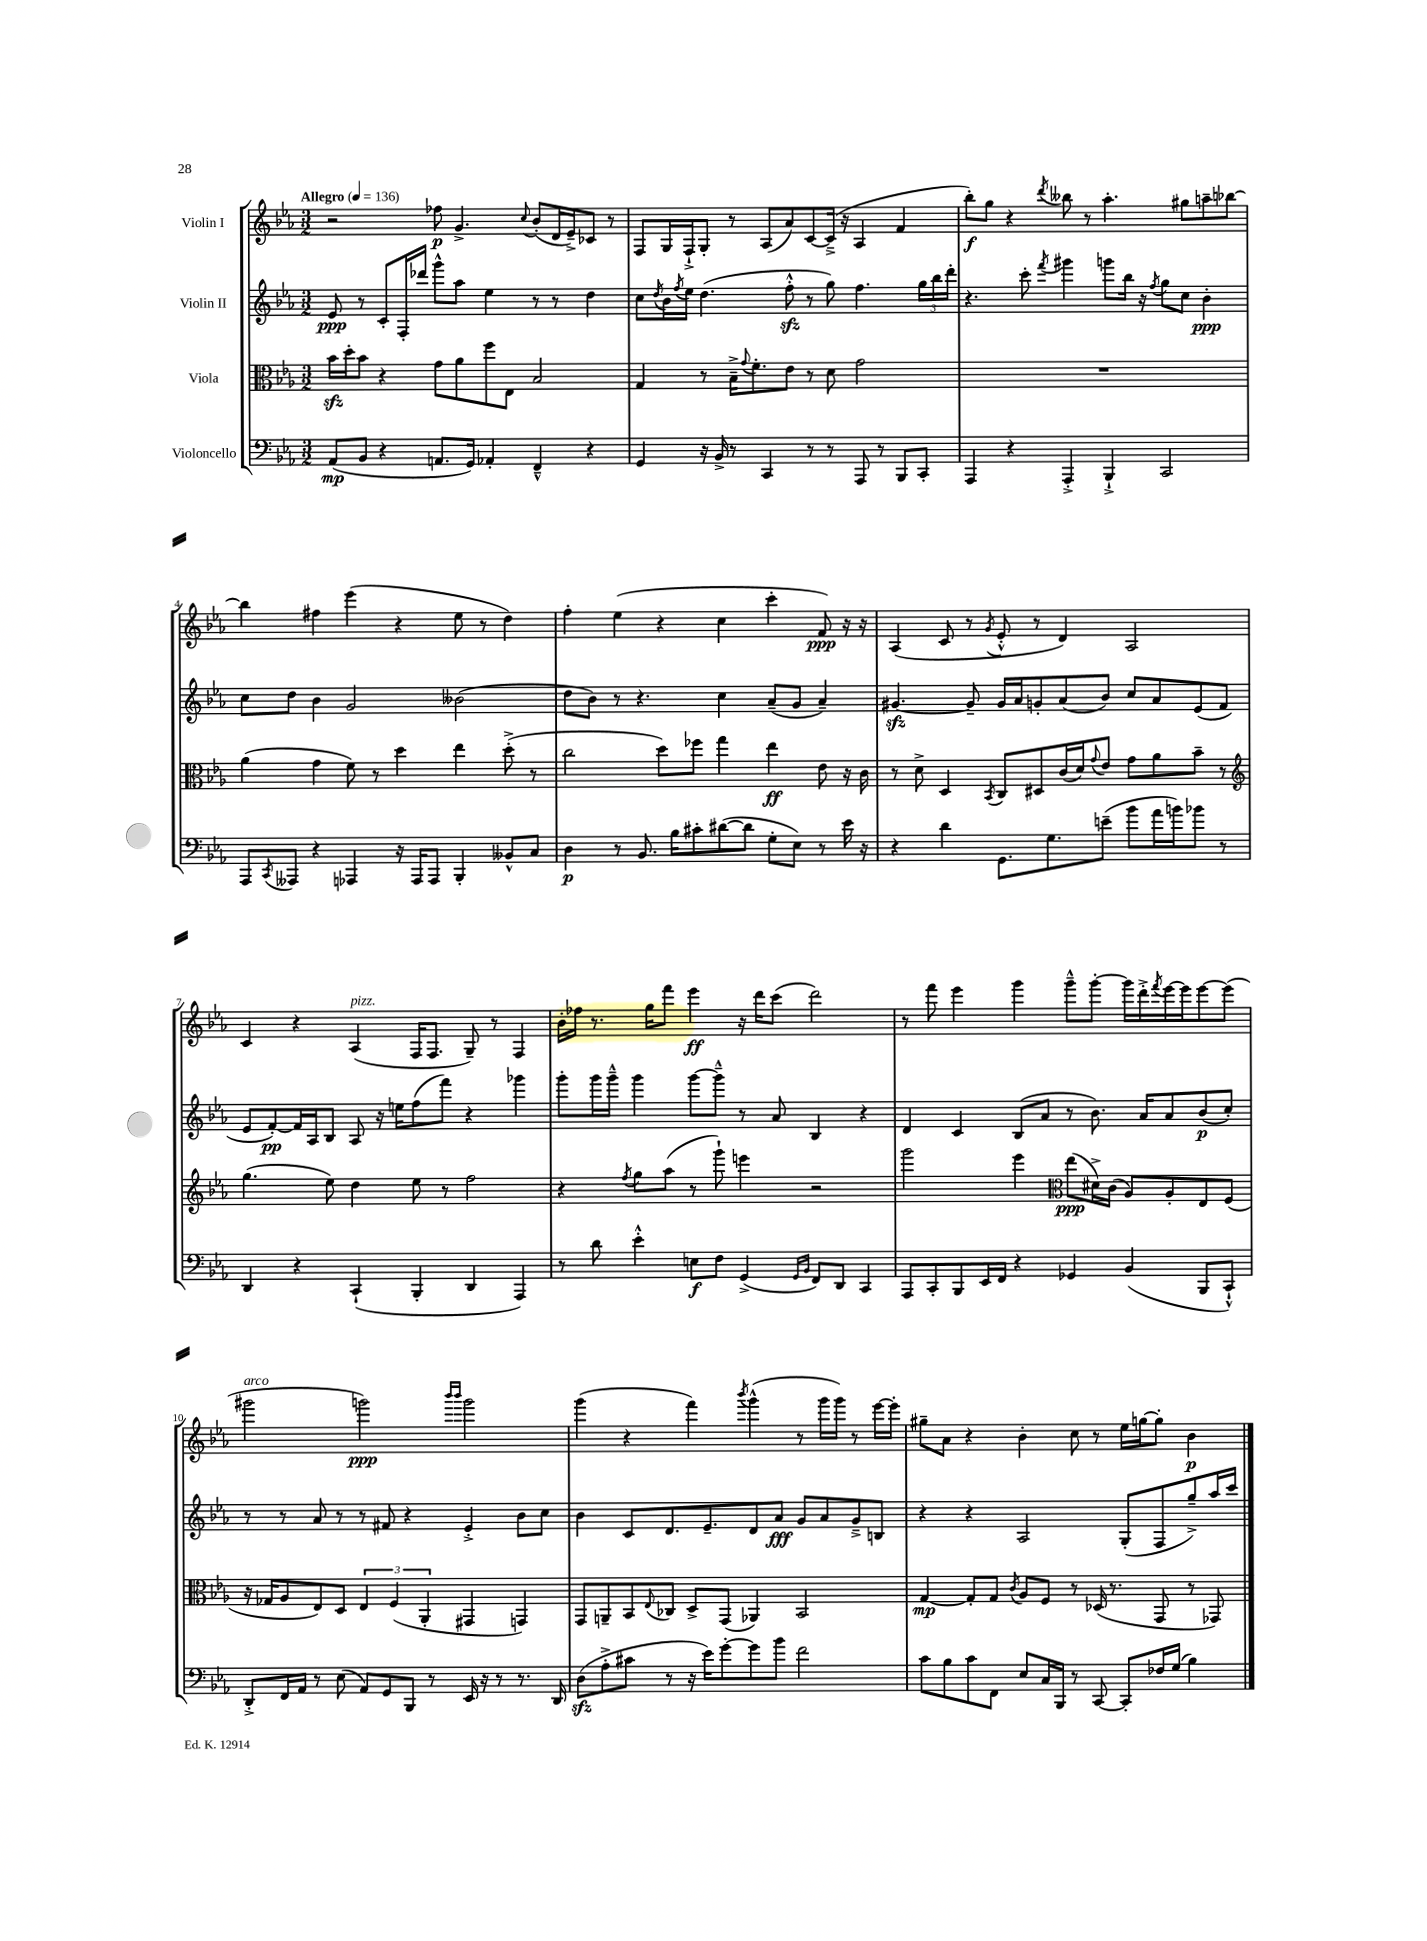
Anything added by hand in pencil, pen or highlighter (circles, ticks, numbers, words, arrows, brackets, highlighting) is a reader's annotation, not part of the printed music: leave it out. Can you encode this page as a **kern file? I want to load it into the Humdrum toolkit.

**kern	**dynam	**kern	**dynam	**kern	**dynam	**kern	**dynam
*part4	*part4	*part3	*part3	*part2	*part2	*part1	*part1
*staff4	*staff4	*staff3	*staff3	*staff2	*staff2	*staff1	*staff1
*I"Violoncello	*	*I"Viola	*	*I"Violin II	*	*I"Violin I	*
*clefF4	*	*clefC3	*	*clefG2	*	*clefG2	*
*k[b-e-a-]	*	*k[b-e-a-]	*	*k[b-e-a-]	*	*k[b-e-a-]	*
*M3/2	*	*M3/2	*	*M3/2	*	*M3/2	*
*MM136	*	*MM136	*	*MM136	*	*MM136	*
=1	=1	=1	=1	=1	=1	=1	=1
!	!	!	!	!	!	!LO:TX:a:B:t=Allegro	!
(8AA-/L	mp	16b-zz\LL	.	8e-/	ppp	2r	.
.	.	16dd'\J	.	.	.	.	.
8BB-/J	.	8b-\J	.	8r	.	.	.
4r	.	4r	.	8c'/L	.	.	.
.	.	.	.	16F'/L	.	.	.
.	.	.	.	16ddd-X/JJ	.	.	.
8.AAn/L	.	8g\L	.	8ggg^^\L	.	8ff-X\	p
.	.	8a-\	.	8aa-\J	.	4.g^/	.
16GG/Jk)	.	.	.	.	.	.	.
4AA-X'/	.	8ff\	.	4ee-\	.	.	.
.	.	8E-\J	.	.	.	.	.
.	.	.	.	.	.	8qqcc/	.
4FF~^^/	.	2B-/	.	8r	.	(8b-'/L	.
.	.	.	.	8r	.	16d/L	.
.	.	.	.	.	.	16e-~^/J)	.
4r	.	.	.	4dd\	.	8c-X/J	.
.	.	.	.	.	.	8r	.
=2	=2	=2	=2	=2	=2	=2	=2
4GG/	.	4G/	.	8cc\L	.	8F/L	.
.	.	.	.	8qdd/	.	.	.
.	.	.	.	16b-\L	.	16G/L	.
.	.	.	.	8qff/	.	.	.
.	.	.	.	16ee-\JJ	.	16F`^/J	.
16r	.	8r	.	(4.dd\	.	8G'/J	.
16BB-^/	.	.	.	.	.	.	.
8r	.	16B-~^\KL	.	.	.	8r	.
.	.	8qqg/	.	.	.	.	.
.	.	8.f'\	.	.	.	.	.
4CC/	.	.	.	.	.	(8A-/L	.
.	.	8e-\J	.	8ffzz'^^\	.	8a-/)	.
8r	.	8r	.	8r	.	[8c/	.
8r	.	8d\	.	8gg\)	.	(16c~^/Jk]	.
.	.	.	.	.	.	16r	.
8AAA-/	.	2g\	.	4.ff\	.	4A-/	.
8r	.	.	.	.	.	.	.
8BBB-/L	.	.	.	.	.	4f/	.
8CC'/J	.	.	.	24gg\LL	.	.	.
.	.	.	.	24bb-\	.	.	.
.	.	.	.	24ddd'\JJ	.	.	.
=3	=3	=3	=3	=3	=3	=3	=3
4AAA-/	.	1.r	.	4.r	.	8bb-'\L)	f
.	.	.	.	.	.	8gg\J	.
4r	.	.	.	.	.	4r	.
.	.	.	.	8ccc'\	.	.	.
.	.	.	.	8qfff/	.	8qddd/	.
4AAA-'^/	.	.	.	4ggg#X\	.	8bb--X\	.
.	.	.	.	.	.	8r	.
4BBB-`^/	.	.	.	8gggn\L	.	4.aa-'\	.
.	.	.	.	16bb-\Jk	.	.	.
.	.	.	.	16r	.	.	.
.	.	.	.	8qff/	.	.	.
2CC/	.	.	.	8gg\L	.	.	.
.	.	.	.	8cc\J	.	8gg#X\L	.
.	.	.	.	4b-'\	ppp	8aan~\	.
.	.	.	.	.	.	[8bb-X\J	.
!!LO:LB:g=z
=4	=4	=4	=4	=4	=4	=4	=4
8AAA-/L	.	(4a-\	.	8cc\L	.	4bb-\]	.
8qCC/	.	.	.	.	.	.	.
8AAA--X/J	.	.	.	8dd\J	.	.	.
4r	.	4g\	.	4b-\	.	4ff#X\	.
4AAA-X/	.	8f\)	.	2g/	.	(4eee-\	.
.	.	8r	.	.	.	.	.
16r	.	4dd\	.	.	.	4r	.
16AAA-/KL	.	.	.	.	.	.	.
8AAA-/J	.	.	.	.	.	.	.
4BBB-'/	.	4ee-\	.	(2b--X\	.	8ee-\	.
.	.	.	.	.	.	8r	.
8BB--X^^/L	.	(8dd'^\	.	.	.	4dd\)	.
8C/J	.	8r	.	.	.	.	.
=5	=5	=5	=5	=5	=5	=5	=5
4D\	p	2cc\	.	8dd\L	.	4ff'\	.
.	.	.	.	8b-\J)	.	.	.
8r	.	.	.	8r	.	(4ee-\	.
8.BB-/	.	.	.	4.r	.	.	.
.	.	8dd\L)	.	.	.	4r	.
16B-\KL	.	.	.	.	.	.	.
8c#X'\	.	8ff-X\J	.	.	.	.	.
([8d#X\	.	4gg\	.	4cc\	.	4cc\	.
8d#\J]	.	.	.	.	.	.	.
8G'\L	.	4ee-\	ff	(8a-~/L	.	4ccc'\	.
8E-\J)	.	.	.	8g/J	.	.	.
8r	.	8e-\	.	4a-~/)	.	8f/)	ppp
16e-\	.	16r	.	.	.	16r	.
16r	.	16c\	.	.	.	16r	.
=6	=6	=6	=6	=6	=6	=6	=6
4r	.	8r	.	[4.g#Xzz/	.	(4A-/	.
.	.	8d^\	.	.	.	.	.
4d\	.	4D/	.	.	.	8c/	.
.	.	.	.	8g#~/]	.	8r	.
.	.	8qBB-/	.	.	.	8qg/	.
8.GG\L	.	8C/L	.	16g#/LL	.	8e-'^^/	.
.	.	.	.	16a-/J	.	.	.
.	.	8D#X/	.	8gn'/	.	8r	.
8.G\	.	.	.	.	.	.	.
.	.	(16c/L	.	(8a-/	.	4d/)	.
.	.	16d/J)	.	.	.	.	.
.	.	8qqg/	.	.	.	.	.
(8en~\J	.	8e-/J	.	8b-/J)	.	.	.
8b-\L	.	8g\L	.	8cc/L	.	2A-/	.
16a-\L	.	8a-\	.	8a-/	.	.	.
16bn\J)	.	.	.	.	.	.	.
8b-X\J	.	8b-~\J	.	(8e-/	.	.	.
8r	.	8r	.	8f/J	.	.	.
!!LO:LB:g=z
=7	=7	=7	=7	=7	=7	=7	=7
*	*	*clefG2	*	*	*	*	*
4DD/	.	(4.gg\	.	8e-/L	.	4c/	.
.	.	.	.	[8f'/)	pp	.	.
4r	.	.	.	16f/L]	.	4r	.
.	.	.	.	16A-/J	.	.	.
.	.	8ee-\)	.	8B-/J	.	.	.
!	!	!	!	!	!	!LO:TX:a:i:t=pizz.	!
(4CC`/	.	4dd\	.	8A-/	.	(4A-/	.
.	.	.	.	16r	.	.	.
.	.	.	.	16een\KL	.	.	.
4BBB-'/	.	8ee-\	.	(8ff\	.	16F/KL	.
.	.	.	.	.	.	8.F/J	.
.	.	8r	.	8fff\J)	.	.	.
4DD/	.	2ff\	.	4r	.	8G~/)	.
.	.	.	.	.	.	8r	.
4AAA-/)	.	.	.	4ggg-X\	.	4F/	.
=8	=8	=8	=8	=8	=8	=8	=8
8r	.	4r	.	8ggg'\L	.	16b-'\LL	.
.	.	.	.	.	.	16ff-X\JJ	.
8d\	.	.	.	16ggg\L	.	8.r	.
.	.	.	.	16ggg~^^\JJ	.	.	.
.	.	8qff/	.	.	.	.	.
4e-'^^\	.	8gg\L	.	4ggg\	.	.	.
.	.	.	.	.	.	16gg\KL	.
.	.	(8aa-\J	.	.	.	8fff\J	.
8En\L	f	8r	.	[8ggg\L	.	4eee-\	ff
8F\J	.	8ggg`\)	.	8ggg~^^\J]	.	.	.
(4GG^/	.	4eeen\	.	8r	.	16r	.
.	.	.	.	.	.	16ddd\KL	.
.	.	.	.	8a-/	.	(8ccc\J	.
16qqGG/LL	.	.	.	.	.	.	.
16qqBB-/JJ	.	.	.	.	.	.	.
8FF/L)	.	2r	.	4B-/	.	2ddd\)	.
8DD/J	.	.	.	.	.	.	.
4CC/	.	.	.	4r	.	.	.
=9	=9	=9	=9	=9	=9	=9	=9
8AAA-/L	.	2ggg\	.	4d/	.	8r	.
8CC'/	.	.	.	.	.	8fff\	.
8BBB-/	.	.	.	4c/	.	4eee-\	.
16EE-/L	.	.	.	.	.	.	.
16FF/JJ	.	.	.	.	.	.	.
4r	.	4eee-\	.	(8B-/L	.	4ggg\	.
.	.	.	.	8a-/J	.	.	.
*	*	*clefC3	*	*	*	*	*
4GG-X/	.	(8ee-\L	ppp	8r	.	8ggg~^^\L	.
.	.	16d#X^\L)	.	8.b-\)	.	[8ggg'\J	.
.	.	(16c\JJ	.	.	.	.	.
(4BB-/	.	8A-/L)	.	.	.	16ggg\LL]	.
.	.	.	.	16a-/KL	.	16ddd'^\	.
.	.	.	.	.	.	8qfff/	.
.	.	8A-'/	.	8a-/	.	[16eee-\	.
.	.	.	.	.	.	16eee-\J]	.
8BBB-/L	.	8E-/	.	(8b-/	p	[8eee-\	.
8CC`^^/J)	.	(8F/J	.	8cc'/J)	.	(8eee-\J]	.
!!LO:LB:g=z
=10	=10	=10	=10	=10	=10	=10	=10
!	!	!	!	!	!	!LO:TX:a:i:t=arco	!
8DD'^/L	.	16r	.	8r	.	2ggg#X\	.
.	.	16G-X/KL	.	.	.	.	.
16FF/L	.	8A-/	.	8r	.	.	.
16AA-/JJ	.	.	.	.	.	.	.
8r	.	8E-/)	.	8a-/	.	.	.
(8E-\	.	8D/J	.	8r	.	.	.
8AA-/L)	.	6E-/	.	8r	.	2gggn\)	ppp
8GG/	.	.	.	8f#X/	.	.	.
.	.	(6F/	.	.	.	.	.
8BBB-/J	.	.	.	4r	.	.	.
.	.	6AA-'/	.	.	.	.	.
8r	.	.	.	.	.	.	.
.	.	.	.	.	.	16qqbbb-/LL	.
.	.	.	.	.	.	16qqbbb-/JJ	.
16EE-/	.	4GG#X/	.	4e-'^/	.	2ggg\	.
16r	.	.	.	.	.	.	.
8r	.	.	.	.	.	.	.
8.r	.	4GGn/)	.	8b-\L	.	.	.
.	.	.	.	8cc\J	.	.	.
16DD/	.	.	.	.	.	.	.
=11	=11	=11	=11	=11	=11	=11	=11
(8Dzz\L	.	8GG/L	.	4b-\	.	(4ggg\	.
8A-'^\	.	8AAn~/	.	.	.	.	.
8c#X\J	.	8BB-/	.	8c/L	.	4r	.
.	.	8qqE-/	.	.	.	.	.
8r	.	8C-X/J	.	8.d/	.	.	.
16r	.	8D^/L	.	.	.	4fff\)	.
16e-\KL)	.	.	.	8.e-~/	.	.	.
[8g'\	.	(8GG/J	.	.	.	.	.
.	.	.	.	.	.	8qbbb-/	.
8g\]	.	4AA-X/)	.	8d/	.	(4ggg^^\	.
8b-\J	.	.	.	8a-/J	fff	.	.
2f\	.	2BB-/	.	8g/L	.	8r	.
.	.	.	.	8a-/	.	16ggg\LL	.
.	.	.	.	.	.	16ggg\JJ)	.
.	.	.	.	8g~^/	.	8r	.
.	.	.	.	8Bn/J	.	[16eee-\LL	.
.	.	.	.	.	.	16eee-'\JJ]	.
=12	=12	=12	=12	=12	=12	=12	=12
8c\L	.	[4G/	mp	4r	.	8gg#X~\L	.
8B-\	.	.	.	.	.	8a-\J	.
8c\	.	8G'/L]	.	4r	.	4r	.
8FF\J	.	8G/J	.	.	.	.	.
.	.	8qc/	.	.	.	.	.
8E-/L	.	8A-/L	.	2A-/	.	4b-'\	.
16C/L	.	8F/J	.	.	.	.	.
16BBB-/JJ	.	.	.	.	.	.	.
8r	.	8r	.	.	.	8cc\	.
[8CC/	.	(16D-X/	.	.	.	8r	.
.	.	8.r	.	.	.	.	.
8CC'/L]	.	.	.	(8G'/L	.	16ee-\LL	.
.	.	.	.	.	.	[16ggn\J	.
16F-X/L	.	8GG/	.	8F/	.	8gg'\J]	.
(16G/JJ	.	.	.	.	.	.	.
4B-\)	.	8r	.	8gg~^/)	.	4b-\	p
.	.	8GG-X/)	.	16aa-/L	.	.	.
.	.	.	.	16ccc/JJ	.	.	.
==	==	==	==	==	==	==	==
*-	*-	*-	*-	*-	*-	*-	*-
